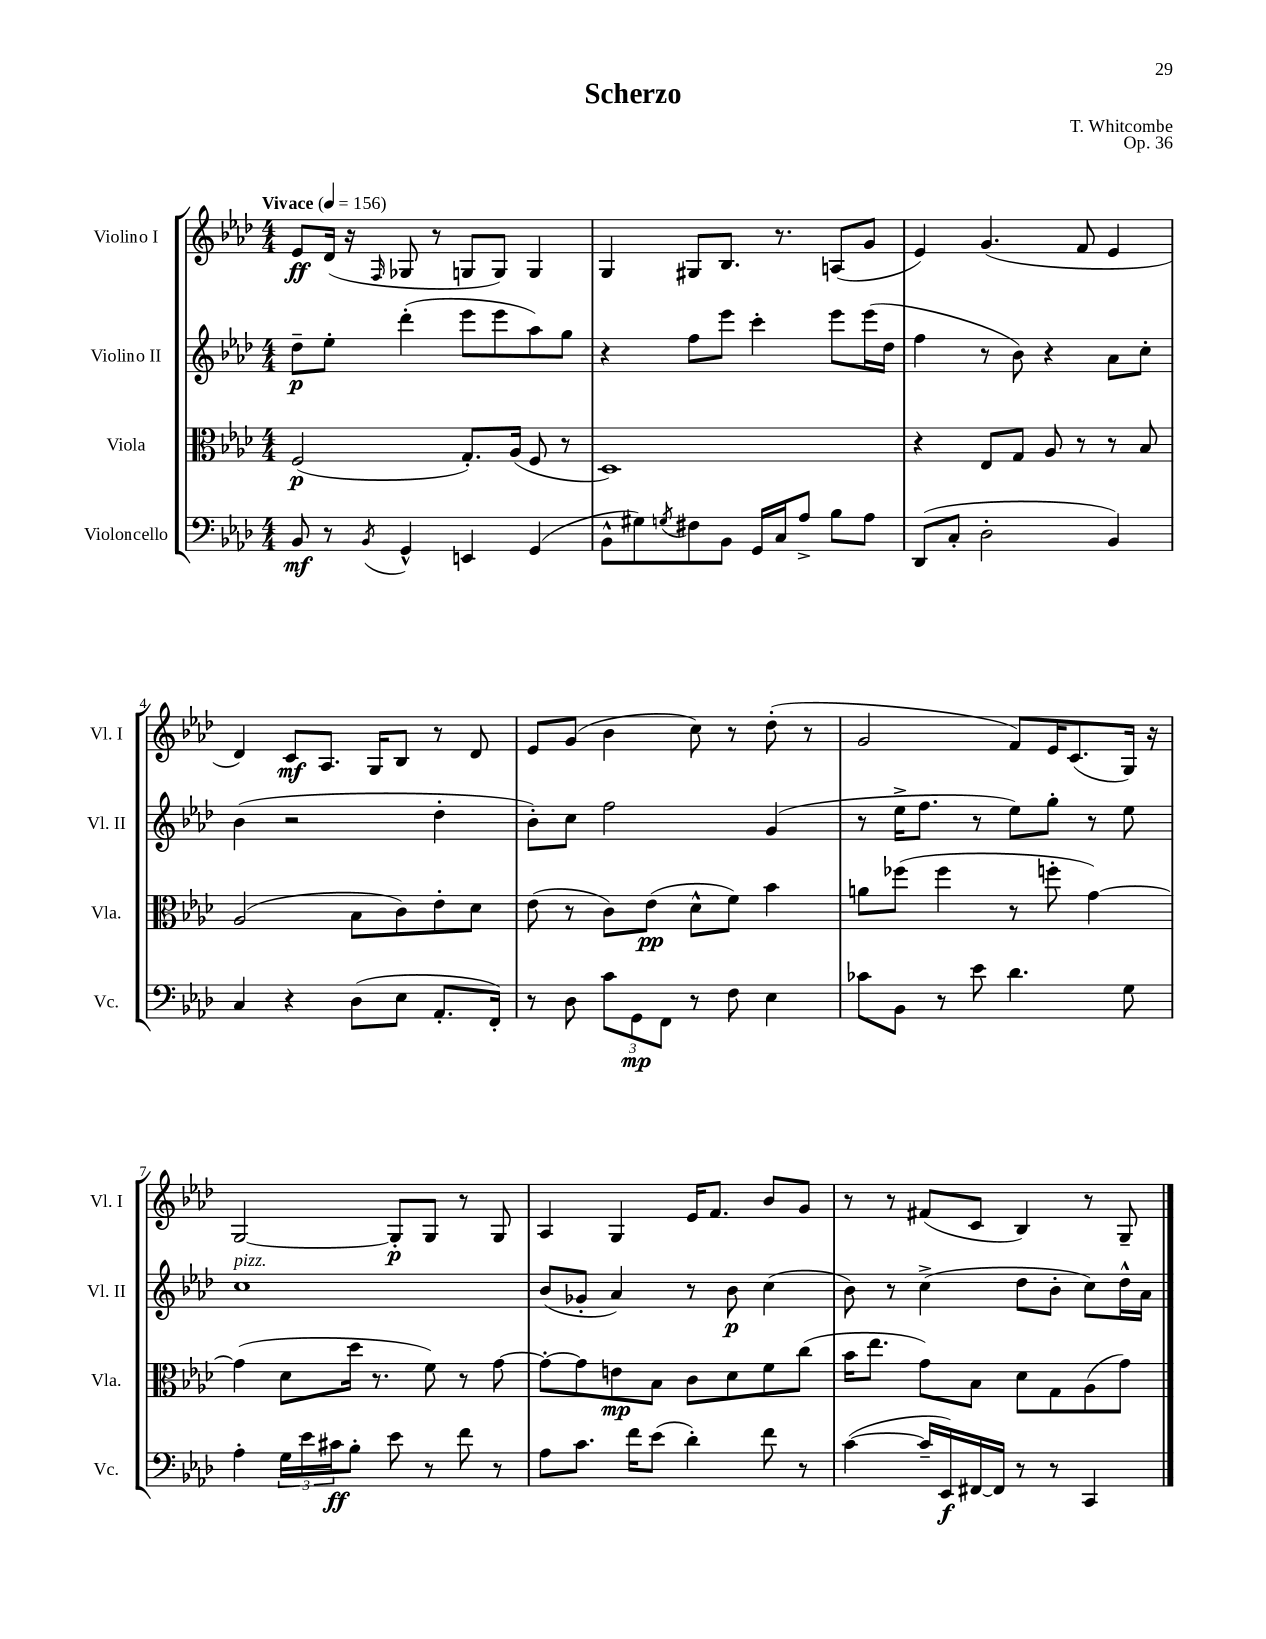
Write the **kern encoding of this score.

**kern	**dynam	**kern	**dynam	**kern	**dynam	**kern	**dynam
*part4	*part4	*part3	*part3	*part2	*part2	*part1	*part1
*staff4	*staff4	*staff3	*staff3	*staff2	*staff2	*staff1	*staff1
*I"Violoncello	*	*I"Viola	*	*I"Violino II	*	*I"Violino I	*
*I'Vc.	*	*I'Vla.	*	*I'Vl. II	*	*I'Vl. I	*
*clefF4	*	*clefC3	*	*clefG2	*	*clefG2	*
*k[b-e-a-d-]	*	*k[b-e-a-d-]	*	*k[b-e-a-d-]	*	*k[b-e-a-d-]	*
*M4/4	*	*M4/4	*	*M4/4	*	*M4/4	*
*MM156	*	*MM156	*	*MM156	*	*MM156	*
=1	=1	=1	=1	=1	=1	=1	=1
!	!	!	!	!	!	!LO:TX:a:B:t=Vivace	!
8BB-/	mf	(2F/	p	8dd-~\L	p	8e-/L	ff
8r	.	.	.	8ee-'\J	.	(16d-/Jk	.
.	.	.	.	.	.	16r	.
8qBB-/	.	.	.	.	.	16qqF/	.
4GG^^/	.	.	.	(4ddd-'\	.	8G-X/	.
.	.	.	.	.	.	8r	.
4EEn/	.	8.G'/L)	.	8eee-\L	.	8Gn/L	.
.	.	.	.	8eee-\	.	8G/J)	.
.	.	(16A-/Jk	.	.	.	.	.
(4GG/	.	8F/	.	8aa-\)	.	4G/	.
.	.	8r	.	8gg\J	.	.	.
=2	=2	=2	=2	=2	=2	=2	=2
8BB-^^\L	.	1D-)	.	4r	.	4G/	.
8G#X\)	.	.	.	.	.	.	.
8qGn/	.	.	.	.	.	.	.
8F#X\	.	.	.	8ff\L	.	8G#X/L	.
8BB-\J	.	.	.	8eee-\J	.	8.B-/J	.
16GG/LL	.	.	.	4ccc'\	.	.	.
16C/J	.	.	.	.	.	8.r	.
8A-^/J	.	.	.	.	.	.	.
8B-\L	.	.	.	8eee-\L	.	(8An/L	.
8A-\J	.	.	.	(16eee-\L	.	8g/J	.
.	.	.	.	16dd-\JJ	.	.	.
=3	=3	=3	=3	=3	=3	=3	=3
(8DD-/L	.	4r	.	4ff\	.	4e-/)	.
8C'/J	.	.	.	.	.	.	.
2D-'\	.	8E-/L	.	8r	.	(4.g/	.
.	.	8G/J	.	8b-\)	.	.	.
.	.	8A-/	.	4r	.	.	.
.	.	8r	.	.	.	8f/	.
4BB-/)	.	8r	.	8a-\L	.	4e-/	.
.	.	8B-/	.	8cc'\J	.	.	.
!!LO:LB:g=z
=4	=4	=4	=4	=4	=4	=4	=4
4C/	.	(2A-/	.	(4b-\	.	4d-/)	.
4r	.	.	.	2r	.	8c/L	mf
.	.	.	.	.	.	8.A-/J	.
(8D-\L	.	8B-\L	.	.	.	.	.
.	.	.	.	.	.	16G/KL	.
8E-\J	.	8c\)	.	.	.	8B-/J	.
8.AA-'/L	.	8e-'\	.	4dd-'\	.	8r	.
.	.	8d-\J	.	.	.	8d-/	.
16FF'/Jk)	.	.	.	.	.	.	.
=5	=5	=5	=5	=5	=5	=5	=5
8r	.	(8e-\	.	8b-'\L)	.	8e-/L	.
8D-\	.	8r	.	8cc\J	.	(8g/J	.
12c\L	.	8c\L)	.	2ff\	.	4b-\	.
12GG\	mp	.	.	.	.	.	.
.	.	(8e-\J	pp	.	.	.	.
12FF\J	.	.	.	.	.	.	.
8r	.	8d-^^\L	.	.	.	8cc\)	.
8F\	.	8f\J)	.	.	.	8r	.
4E-\	.	4b-\	.	(4g/	.	(8dd-'\	.
.	.	.	.	.	.	8r	.
=6	=6	=6	=6	=6	=6	=6	=6
8c-X\L	.	8an\L	.	8r	.	2g/	.
8BB-\J	.	(8ff-X\J	.	16ee-^\KL	.	.	.
.	.	.	.	8.ff\J	.	.	.
8r	.	4ff-\	.	.	.	.	.
8e-\	.	.	.	8r	.	.	.
4.d-\	.	8r	.	8ee-\L)	.	8f/L)	.
.	.	8ffn'\	.	8gg'\J	.	16e-/K	.
.	.	.	.	.	.	(8.c/	.
.	.	[4g\)	.	8r	.	.	.
8G\	.	.	.	8ee-\	.	16G/Jk)	.
.	.	.	.	.	.	16r	.
!!LO:LB:g=z
=7	=7	=7	=7	=7	=7	=7	=7
!	!	!	!	!LO:TX:a:i:t=pizz.	!	!	!
4A-'\	.	(4g\]	.	1cc	.	[2G/	.
24G\LL	.	8d-\L	.	.	.	.	.
24e-\	.	.	.	.	.	.	.
24c#X\J	ff	.	.	.	.	.	.
8B-'\J	.	16dd-\Jk	.	.	.	.	.
.	.	8.r	.	.	.	.	.
8e-\	.	.	.	.	.	8G'/L]	p
8r	.	8f\)	.	.	.	8G/J	.
8f\	.	8r	.	.	.	8r	.
8r	.	[8g\	.	.	.	8G/	.
=8	=8	=8	=8	=8	=8	=8	=8
8A-\L	.	8g'\L_	.	(8b-/L	.	4A-/	.
8.c\J	.	8g\]	.	8g-X'/J	.	.	.
.	.	8en\	mp	4a-/)	.	4G/	.
16f\KL	.	.	.	.	.	.	.
(8e-\J	.	8B-\J	.	.	.	.	.
4d-'\)	.	8c\L	.	8r	.	16e-/KL	.
.	.	.	.	.	.	8.f/J	.
.	.	8d-\	.	8b-\	p	.	.
8f\	.	8f\	.	(4cc\	.	8b-/L	.
8r	.	(8cc\J	.	.	.	8g/J	.
=9	=9	=9	=9	=9	=9	=9	=9
([4c\	.	16b-\KL	.	8b-\)	.	8r	.
.	.	8.ee-\J	.	.	.	.	.
.	.	.	.	8r	.	8r	.
16c~/LL]	.	8g\L)	.	(4cc^\	.	(8f#X/L	.
16EE-/)	f	.	.	.	.	.	.
[16FF#X/	.	8B-\J	.	.	.	8c/J	.
16FF#/JJ]	.	.	.	.	.	.	.
8r	.	8d-\L	.	8dd-\L	.	4B-/)	.
8r	.	8G\	.	8b-'\J	.	.	.
4CC/	.	(8A-\	.	8cc\L)	.	8r	.
.	.	8g\J)	.	16dd-^^\L	.	8G~/	.
.	.	.	.	16a-\JJ	.	.	.
==	==	==	==	==	==	==	==
*-	*-	*-	*-	*-	*-	*-	*-
